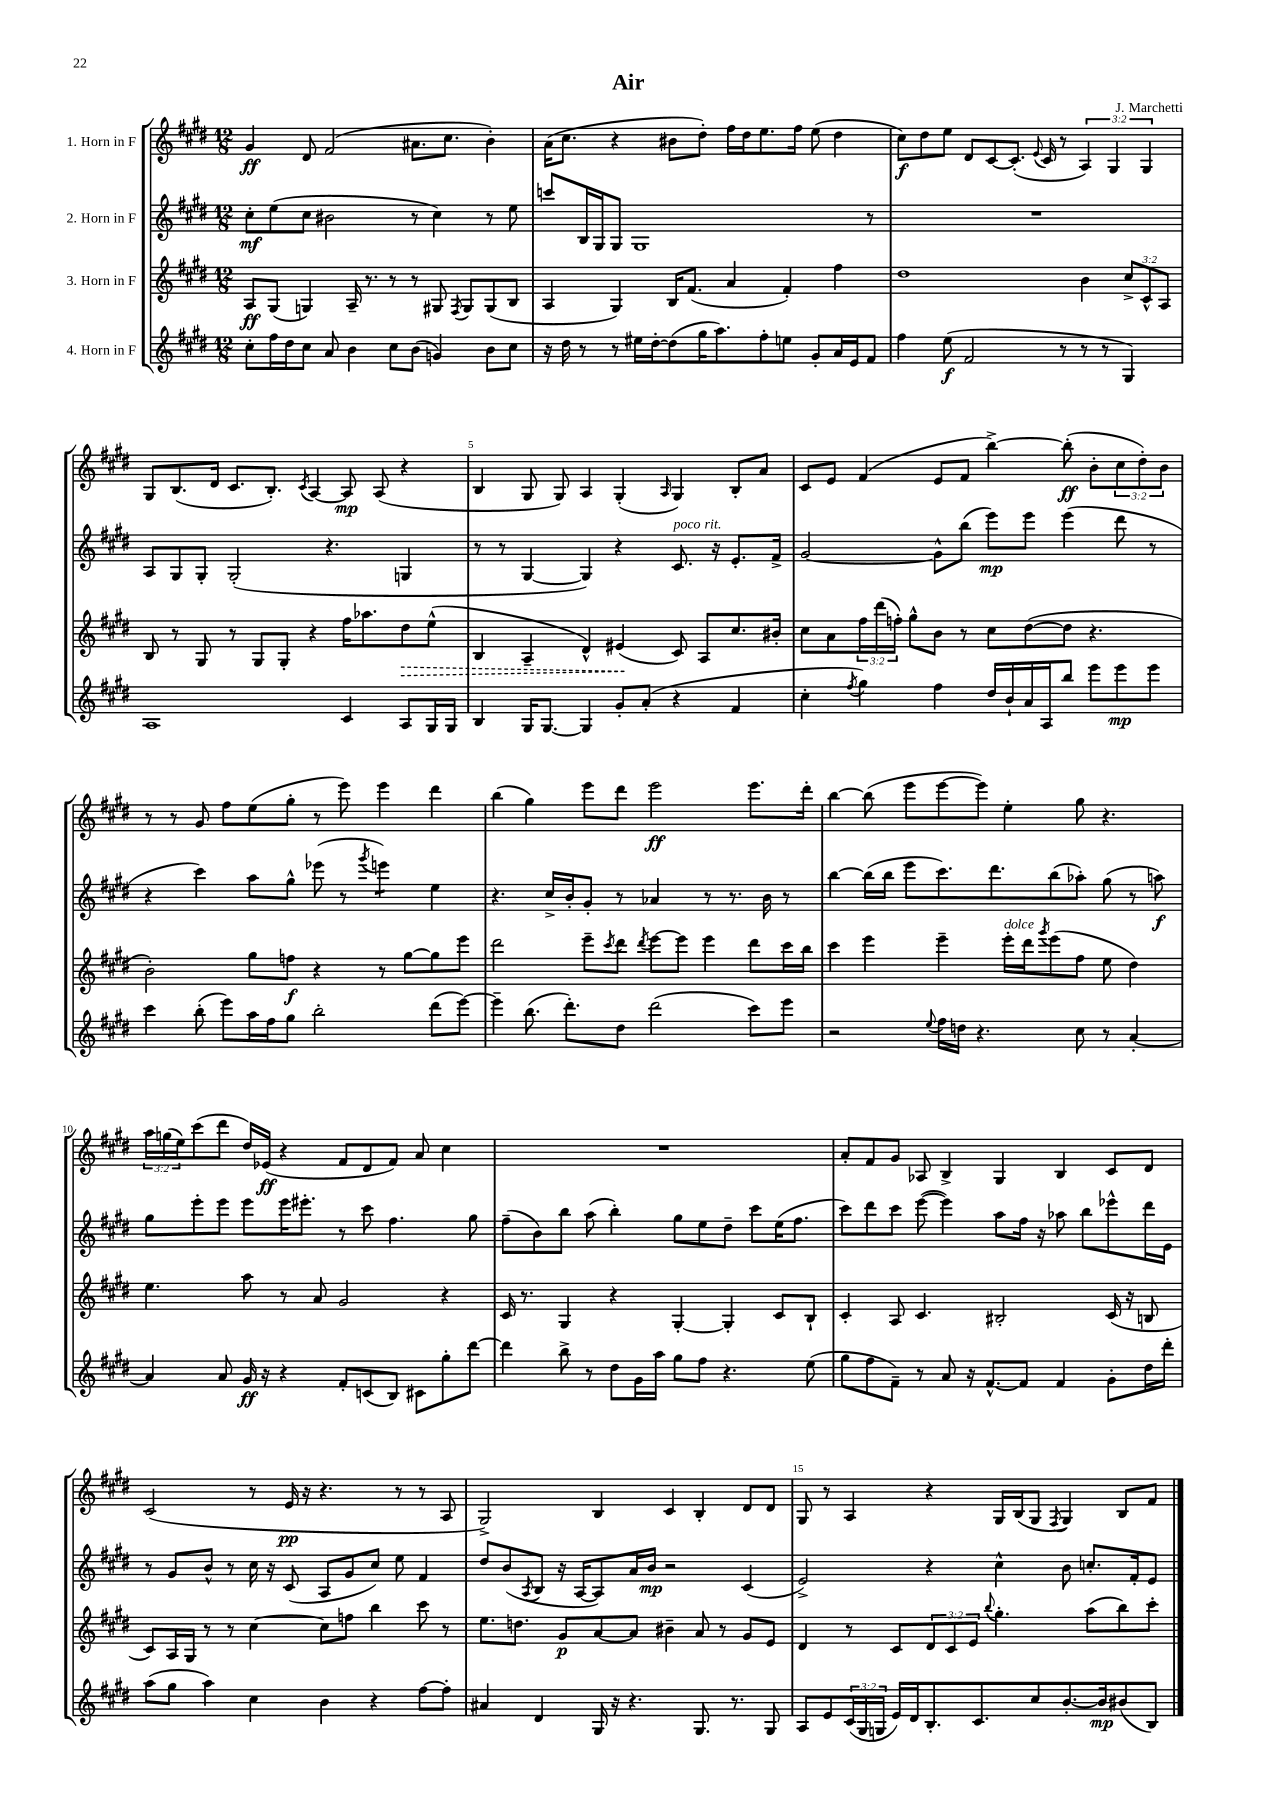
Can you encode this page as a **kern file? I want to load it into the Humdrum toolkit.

**kern	**kern	**kern	**kern
*staff4	*staff3	*staff2	*staff1
*clefG2	*clefG2	*clefG2	*clefG2
*k[f#c#g#d#]	*k[f#c#g#d#]	*k[f#c#g#d#]	*k[f#c#g#d#]
*M12/8	*M12/8	*M12/8	*M12/8
8cc#'	8A	8cc#'	4g#
16ff#	(8G#	(8ee	.
16dd#	.	.	.
8cc#	4G)	8cc#	8d#
8a	.	2b#	(2f#
4b	16A~	.	.
.	8.r	.	.
8cc#	8r	.	.
(8b	8r	8r	8.a#
4g)	8G#	4cc#)	.
.	.	.	8.cc#
.	8qF#	.	.
.	8G#	.	.
8b	(8G#	8r	4b')
8cc#	8B	8ee	.
=	=	=	=
16r	4A	8ccc	(16a
16dd#	.	.	8.cc#
8r	.	16B	.
.	.	16G#	.
8r	4G#)	8G#	4r
16ee#	.	1G#	.
[16dd#'	.	.	.
(8dd#]	16B	.	8b#
.	(8.f#	.	.
16gg#	.	.	8dd#')
8.aa)	.	.	.
.	4a	.	16ff#
.	.	.	16dd#
8ff#'	.	.	8.ee
8ee	4f#')	.	.
.	.	.	16ff#
8g#'	.	.	(8ee
16a	4ff#	.	4dd#
16e	.	.	.
8f#	.	8r	.
=	=	=	=
4ff#	1dd#	1.r	8cc#)
.	.	.	8dd#
(8ee	.	.	8ee
2f#	.	.	8d#
.	.	.	[8c#
.	.	.	(8.c#']
.	.	.	8qqe
.	.	.	16c#
8r	.	.	8r
8r	4b	.	6A)
8r	.	.	.
.	.	.	6G#
4G#)	12cc#^	.	.
.	12c#^^	.	6G#
.	12A	.	.
=	=	=	=
1A	8B	8A	8G#
.	8r	8G#	(8.B
.	8G#	8G#'	.
.	.	.	16d#
.	8r	(2G#'	8.c#
.	8G#	.	.
.	.	.	8.B')
.	8G#'	.	.
.	.	.	8qc#
.	4r	.	[4A
.	.	4.r	.
4c#	16ff#	.	8A]
.	8.aa-	.	.
.	.	.	(8A
8A	8dd#	4G	4r
16G#	(8ee^^	.	.
16G#	.	.	.
=	=	=	=
4B	4B	8r	4B
.	.	8r	.
16G#	4A~	[4G#	8G#
[8.G#	.	.	.
.	.	.	8G#)
4G#]	4d#^^)	4G#])	4A
8g#'	(4e#	4r	(4G#'
(8a'	.	.	.
.	.	.	16qqA
4r	8c#)	8.c#	4G#)
.	8A	.	.
.	.	16r	.
4f#	8.cc#	8.e'	8B'
.	.	.	8a
.	16b#'	16f#^	.
=	=	=	=
4cc#'	8cc#	[2g#	8c#
.	8a	.	8e
8qff#	.	.	.
4gg#)	24ff#	.	(4f#
.	(24ddd#	.	.
.	24ff')	.	.
.	8gg#^^	.	.
4ff#	8b	8g#^^]	8e
.	8r	(8bb	8f#
16dd#	8cc#	8eee)	[4bb^)
16b`	.	.	.
16a	([8dd#	8eee	.
16A	.	.	.
8bb	8dd#]	(4eee	(8bb']
8eee	4.r	.	8b'
8eee	.	8ddd#	12cc#
.	.	.	12dd#')
8eee	.	8r	.
.	.	.	12b
=	=	=	=
4ccc#	2b')	4r	8r
.	.	.	8r
(8bb'	.	4ccc#)	8g#
8eee)	.	.	8ff#
16aa	8gg#	8aa	(8ee
16ff#	.	.	.
8gg#	8ff	8gg#^^	8gg#'
2bb'	4r	(8eee-	8r
.	.	8r	8eee)
.	.	8qggg#	.
.	8r	4eee)	4eee
.	[8gg#	.	.
(8ddd#	8gg#]	4ee	4ddd#
[8eee)	8eee	.	.
=	=	=	=
4eee~]	2ddd#	4.r	(4bb
(8.bb	.	.	4gg#)
.	.	16cc#^	.
8.ddd#')	.	16b'	.
.	8eee~	8g#'	8eee
.	8qccc#	.	.
8dd#	8ddd#	8r	8ddd#
.	8qddd#	.	.
(2ddd#	[8eee	4a-	2eee
.	8eee]	.	.
.	4eee	8r	.
.	.	8.r	.
8ccc#)	8ddd#	.	8.eee
.	.	16b	.
8eee	16ccc#	8r	.
.	16bb	.	16ddd#'
=	=	=	=
2r	4ccc#	[4bb	[4bb
.	4eee	(16bb]	(8bb]
.	.	16bb	.
.	.	8eee	8eee
8qqee	.	.	.
16ff#	4eee~	8.ccc#)	[8eee
16dd	.	.	.
4.r	.	.	8eee])
.	.	8.ddd#	.
.	16eee'	.	4ee'
.	16ddd#	.	.
.	8qggg#	.	.
.	(8eee	(8bb	.
8cc#	8ff#	8aa-')	8gg#
8r	8ee	(8gg#	4.r
[4a'	4dd#)	8r	.
.	.	8aa)	.
=	=	=	=
4a]	4.ee	8gg#	24aa
.	.	.	(24gg
.	.	.	24ee)
.	.	8eee'	(8ccc#
8a	.	8eee	8ddd#
16g#	8aa	8eee	16dd#)
16r	.	.	(16e-
4r	8r	16eee	4r
.	.	8.eee#'	.
.	8a	.	.
8f#'	2g#	8r	8f#
(8c	.	8ccc#	8d#
8B)	.	4.ff#	8f#)
8c#	.	.	8a
8gg#'	4r	.	4cc#
[8ddd#	.	8gg#	.
=	=	=	=
4ddd#]	16c#	(8ff#~	1.r
.	8.r	.	.
.	.	8b)	.
8bb^	4G#	8bb	.
8r	.	(8aa	.
8dd#	4r	4bb')	.
16g#	.	.	.
16aa	.	.	.
8gg#	[4G#'	8gg#	.
8ff#	.	8ee	.
4.r	4G#']	8dd#~	.
.	.	8ccc#	.
.	8c#	(16ee	.
.	.	8.ff#	.
(8ee	8B`	.	.
=	=	=	=
8gg#	4c#'	8ccc#)	8a'
8ff#	.	8ddd#	8f#
8f#~)	8A	8ccc#	8g#
8r	4.c#	([8eee	8A-
8a	.	4eee])	4B^
16r	.	.	.
[8.f#^^	.	.	.
.	2B#'	8aa	4G#
8f#]	.	16ff#	.
.	.	16r	.
4f#	.	8aa-	4B
.	.	8bb	.
8g#'	(16c#	8eee-^^	8c#
.	16r	.	.
16dd#	8B	16ddd#	8d#
16ddd#'	.	16e	.
=	=	=	=
(8aa	8c#)	8r	(2c#
8gg#	16A	8g#	.
.	16G#	.	.
4aa)	8r	8b^^	.
.	8r	8r	.
4cc#	[4cc#	16cc#	8r
.	.	16r	.
.	.	(8c#	16e
.	.	.	16r
4b	8cc#]	8A	4.r
.	8ff	8g#	.
4r	4bb	8cc#)	.
.	.	8ee	8r
[8ff#	8ccc#	4f#	8r
8ff#']	8r	.	8A
=	=	=	=
4a#	8.ee	8dd#	2G#^)
.	.	(8b	.
.	8.dd	.	.
.	.	8qA	.
4d#	.	8B	.
.	8g#	16r	.
.	.	[16A	.
16G#	[8a	8A])	4B
16r	.	.	.
4.r	8a]	16a	.
.	.	16b	.
.	4b#~	2r	4c#
8.G#	8a	.	4B'
.	8r	.	.
8.r	.	.	.
.	8g#	(4c#	8d#
8G#	8e	.	8d#
=	=	=	=
8A	4d#	2e^)	8G#
8e	.	.	8r
(24c#	8r	.	4A
24G#	.	.	.
24G	.	.	.
16e)	8c#	.	.
16d#	.	.	.
8.B'	12d#	4r	4r
.	12c#	.	.
.	12e	.	.
8.c#	.	.	.
.	8qqbb	.	.
.	4.gg#'	4cc#^^	16G#
.	.	.	(16B
8cc#	.	.	8G#
.	.	.	8qF#
[8.b'	.	8b	4G#)
.	(8aa	8.cc'	.
16b]	.	.	.
(8b#	8bb)	.	8B
.	.	16f#'	.
8B)	8ccc#'	8e	8f#
==	==	==	==
*-	*-	*-	*-
